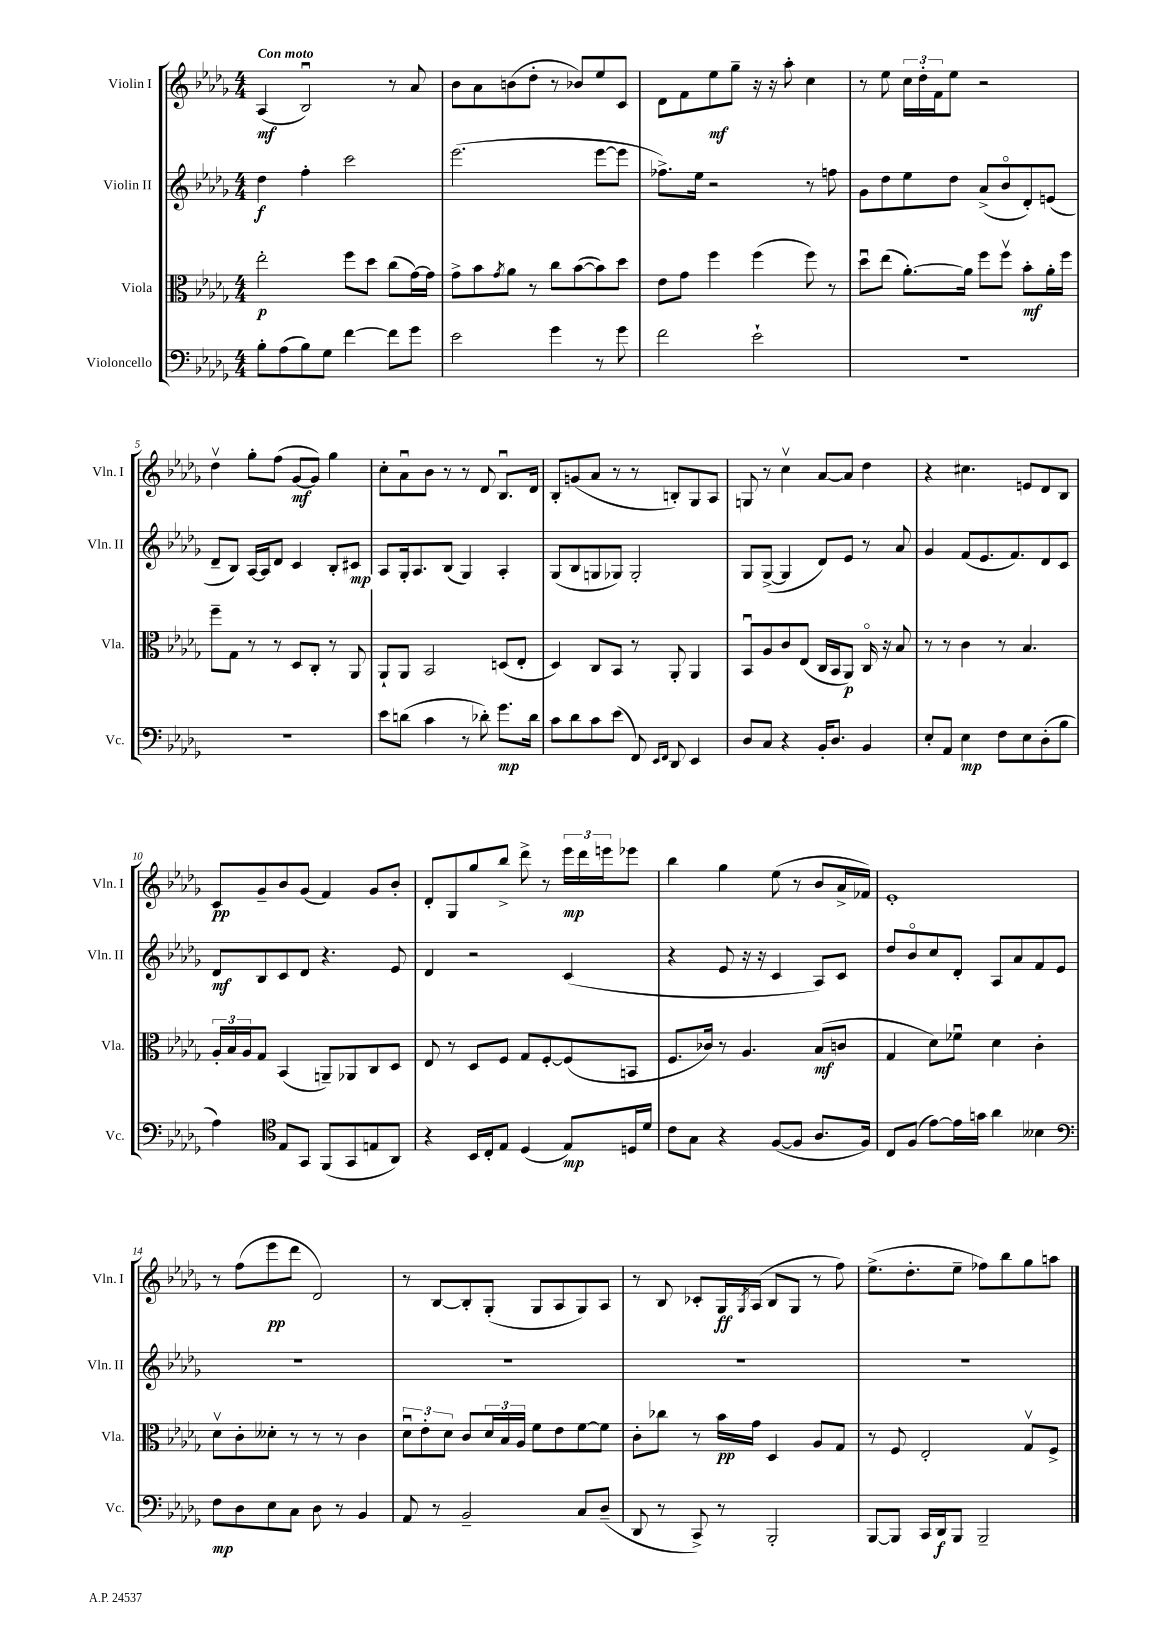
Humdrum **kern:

**kern	**dynam	**kern	**dynam	**kern	**dynam	**kern	**dynam
*part4	*part4	*part3	*part3	*part2	*part2	*part1	*part1
*staff4	*staff4	*staff3	*staff3	*staff2	*staff2	*staff1	*staff1
*I"Violoncello	*	*I"Viola	*	*I"Violin II	*	*I"Violin I	*
*I'Vc.	*	*I'Vla.	*	*I'Vln. II	*	*I'Vln. I	*
*clefF4	*	*clefC3	*	*clefG2	*	*clefG2	*
*k[b-e-a-d-g-]	*	*k[b-e-a-d-g-]	*	*k[b-e-a-d-g-]	*	*k[b-e-a-d-g-]	*
*M4/4	*	*M4/4	*	*M4/4	*	*M4/4	*
=1	=1	=1	=1	=1	=1	=1	=1
!	!	!	!	!	!	!LO:TX:a:B:t=Con moto	!
8B-'\L	.	2ee-'\	p	4dd-\	f	(4A-/	mf
(8A-\	.	.	.	.	.	.	.
8B-\)	.	.	.	4ff'\	.	2B-u/)	.
8G-\J	.	.	.	.	.	.	.
[4f\	.	8ff\L	.	2ccc\	.	.	.
.	.	8dd-\J	.	.	.	.	.
8f\L]	.	(8cc\L	.	.	.	8r	.
8g-\J	.	[16g-\L)	.	.	.	8a-/	.
.	.	16g-\JJ]	.	.	.	.	.
=2	=2	=2	=2	=2	=2	=2	=2
2e-\	.	8g-^\L	.	(2.eee-\	.	8b-\L	.
.	.	8b-\	.	.	.	8a-\	.
.	.	8qg-/	.	.	.	.	.
.	.	8a-\J	.	.	.	(8bn\	.
.	.	8r	.	.	.	8dd-'\J	.
4g-\	.	8cc\L	.	.	.	8r	.
.	.	([8b-\	.	.	.	8b-X/L)	.
8r	.	8b-\])	.	[8eee-\L	.	8ee-/	.
8g-\	.	8dd-\J	.	8eee-\J]	.	8c/J	.
=3	=3	=3	=3	=3	=3	=3	=3
2f\	.	8e-\L	.	8.ff-X^\L)	.	8d-\L	.
.	.	8g-\J	.	.	.	8f\	.
.	.	.	.	16ee-\Jk	.	.	.
.	.	4ff\	.	2r	.	8ee-\	mf
.	.	.	.	.	.	8gg-~\J	.
2e-`\	.	(4ff\	.	.	.	16r	.
.	.	.	.	.	.	16r	.
.	.	.	.	.	.	8aa-'\	.
.	.	8ff\)	.	8r	.	4cc\	.
.	.	8r	.	8ffn\	.	.	.
=4	=4	=4	=4	=4	=4	=4	=4
1r	.	8dd-u\L	.	8g-\L	.	8r	.
.	.	(8ee-\J	.	8dd-\	.	8ee-\	.
.	.	[8.a-'\L)	.	8ee-\	.	24cc\LL	.
.	.	.	.	.	.	24dd-'\	.
.	.	.	.	.	.	24f\J	.
.	.	.	.	8dd-\J	.	8ee-\J	.
.	.	16a-\Jk]	.	.	.	.	.
.	.	8ff\L	.	(8a-^/L	.	2r	.
.	.	8ffv\J	.	8b-/	.	.	.
.	.	8b-'\L	mf	8d-'/)	.	.	.
.	.	16a-'\L	.	(8en/J	.	.	.
.	.	16ff\JJ	.	.	.	.	.
!!LO:LB:g=z
=5	=5	=5	=5	=5	=5	=5	=5
1r	.	8ff~\L	.	8d-~/L	.	4dd-v\	.
.	.	8G-\J	.	8B-/J)	.	.	.
.	.	8r	.	[16A-/LL	.	8gg-'\L	.
.	.	.	.	16A-/J]	.	.	.
.	.	8r	.	8d-/J	.	(8ff\J	.
.	.	8D-/L	.	4c/	.	[8g-/L	mf
.	.	8C'/J	.	.	.	8g-/J])	.
.	.	8r	.	8B-'/L	.	4gg-\	.
.	.	8AA-/	.	8c#X/J	mp	.	.
=6	=6	=6	=6	=6	=6	=6	=6
8e-\L	.	8AA-`/L	.	8A-/L	.	8cc'\L	.
(8dn\J	.	8AA-/J	.	16G-'/k	.	8a-u\	.
.	.	.	.	8.A-/	.	.	.
4c\	.	2BB-/	.	.	.	8b-\J	.
.	.	.	.	(8B-/J	.	8r	.
8r	.	.	.	4G-/)	.	8r	.
8d-X'\)	.	.	.	.	.	8d-/	.
8.g-\L	mp	(8Dn/L	.	4A-'/	.	8.B-u/L	.
.	.	8E-'/J	.	.	.	.	.
16d-\Jk	.	.	.	.	.	16d-/Jk	.
=7	=7	=7	=7	=7	=7	=7	=7
8c\L	.	4D-/)	.	(8G-/L	.	8B-'/L	.
8d-\	.	.	.	8B-/	.	(8gn/	.
8c\	.	8C/L	.	8Gn/	.	8a-/J	.
(8e-\J	.	8BB-/J	.	8G-X/J)	.	8r	.
8FF/)	.	8r	.	2G-'/	.	8r	.
16qqEE-/LL	.	.	.	.	.	.	.
16qqFF/JJ	.	.	.	.	.	.	.
8DD-/	.	8AA-'/	.	.	.	8Bn'/L)	.
4EE-/	.	4AA-/	.	.	.	8G-/	.
.	.	.	.	.	.	8A-/J	.
=8	=8	=8	=8	=8	=8	=8	=8
8D-/L	.	8BB-u/L	.	8G-/L	.	8Gn/	.
8C/J	.	8A-/	.	([8G-^/J	.	8r	.
4r	.	8c/	.	4G-/]	.	4ccv\	.
.	.	(8E-/J	.	.	.	.	.
16BB-'/KL	.	16C/LL	.	8d-/L)	.	[8a-/L	.
8.D-/J	.	16BB-/J	.	.	.	.	.
.	.	8AA-/J)	p	8e-/J	.	8a-/J]	.
4BB-/	.	16C/	.	8r	.	4dd-\	.
.	.	16r	.	.	.	.	.
.	.	8B-/	.	8a-/	.	.	.
=9	=9	=9	=9	=9	=9	=9	=9
8E-'/L	.	8r	.	4g-/	.	4r	.
8AA-/J	.	8r	.	.	.	.	.
4E-\	mp	4c\	.	(8f/L	.	4.cc#X\	.
.	.	.	.	8.e-/	.	.	.
8F\L	.	8r	.	.	.	.	.
.	.	.	.	8.f/)	.	.	.
8E-\	.	4.B-/	.	.	.	8en/L	.
(8D-'\	.	.	.	8d-/	.	8d-/	.
8B-\J	.	.	.	8c/J	.	8B-/J	.
!!LO:LB:g=z
=10	=10	=10	=10	=10	=10	=10	=10
4A-\)	.	24A-'/LL	.	8d-/L	mf	8c/L	pp
.	.	24B-/	.	.	.	.	.
.	.	24A-/J	.	.	.	.	.
.	.	8G-/J	.	8B-/	.	8g-~/	.
*clefC4	*	*	*	*	*	*	*
8E-/L	.	(4BB-/	.	8c/	.	8b-/	.
8GG-/J	.	.	.	8d-/J	.	(8g-/J	.
(8FF/L	.	8AAn~/L)	.	4.r	.	4f/)	.
8GG-/	.	8AA-X/	.	.	.	.	.
8En/	.	8C/	.	.	.	8g-/L	.
8AA-/J)	.	8D-/J	.	8e-/	.	8b-'/J	.
=11	=11	=11	=11	=11	=11	=11	=11
4r	.	8E-/	.	4d-/	.	8d-'/L	.
.	.	8r	.	.	.	8G-/	.
16BB-/LL	.	8D-/L	.	2r	.	8gg-/	.
16C'/J	.	.	.	.	.	.	.
8E-/J	.	8F/J	.	.	.	8bb-^/J	.
(4D-/	.	8G-/L	.	.	.	8ddd-^\	.
.	.	[8F'/	.	.	.	8r	.
8E-/L)	mp	(8F/]	.	(4c/	.	24eee-\LL	mp
.	.	.	.	.	.	24ddd-\	.
.	.	.	.	.	.	24eeen\J	.
16Dn/L	.	8BBn/J	.	.	.	8eee-X\J	.
16d-/JJ	.	.	.	.	.	.	.
=12	=12	=12	=12	=12	=12	=12	=12
8c\L	.	8.F/L	.	4r	.	4bb-\	.
8G-\J	.	.	.	.	.	.	.
.	.	16c-X/Jk)	.	.	.	.	.
4r	.	8r	.	8e-/	.	4gg-\	.
.	.	4.A-/	.	16r	.	.	.
.	.	.	.	16r	.	.	.
([8F/L	.	.	.	4c/	.	(8ee-\	.
8F/J]	.	.	.	.	.	8r	.
8.A-/L	.	(8B-/L	mf	8A-/L)	.	8b-/L	.
.	.	8cn/J	.	8c/J	.	16a-^/L	.
16F/Jk)	.	.	.	.	.	16f-X/JJ)	.
=13	=13	=13	=13	=13	=13	=13	=13
8C/L	.	4G-/	.	8dd-/L	.	1e-'	.
(8F/J	.	.	.	8b-/	.	.	.
[8e-\L)	.	8d-\L)	.	8cc/	.	.	.
16e-\L]	.	8f-Xu\J	.	8d-'/J	.	.	.
16gn\JJ	.	.	.	.	.	.	.
4a-\	.	4d-\	.	8A-/L	.	.	.
.	.	.	.	8a-/	.	.	.
4B--X\	.	4c'\	.	8f/	.	.	.
.	.	.	.	8e-/J	.	.	.
!!LO:LB:g=z
=14	=14	=14	=14	=14	=14	=14	=14
*clefF4	*	*	*	*	*	*	*
8F\L	mp	8d-v\L	.	1r	.	8r	.
8D-\	.	8c'\	.	.	.	(8ff\L	.
8E-\	.	8d--X'\J	.	.	.	8eee-\	pp
8C\J	.	8r	.	.	.	8ddd-\J	.
8D-\	.	8r	.	.	.	2d-/)	.
8r	.	8r	.	.	.	.	.
4BB-/	.	4c\	.	.	.	.	.
=15	=15	=15	=15	=15	=15	=15	=15
8AA-/	.	12d-u\L	.	1r	.	8r	.
.	.	12e-'\	.	.	.	.	.
8r	.	.	.	.	.	[8B-/L	.
.	.	12d-\J	.	.	.	.	.
2BB-~/	.	8c/L	.	.	.	8B-'/]	.
.	.	24d-/L	.	.	.	(8G-'/J	.
.	.	24B-/	.	.	.	.	.
.	.	24A-/JJ	.	.	.	.	.
.	.	8f\L	.	.	.	8G-/L	.
.	.	8e-\	.	.	.	8A-/	.
8C/L	.	[8f\	.	.	.	8G-/)	.
(8D-~/J	.	8f\J]	.	.	.	8A-/J	.
=16	=16	=16	=16	=16	=16	=16	=16
8DD-/	.	8c'\L	.	1r	.	8r	.
8r	.	8cc-X\J	.	.	.	8B-/	.
8CC^/)	.	8r	.	.	.	8c-X'/L	.
8r	.	16b-\LL	pp	.	.	16G-/L	ff
.	.	.	.	.	.	8qG-/	.
.	.	16g-\JJ	.	.	.	(16A-/JJ	.
2BBB-'/	.	4D-/	.	.	.	8B-/L	.
.	.	.	.	.	.	8G-/J	.
.	.	8A-/L	.	.	.	8r	.
.	.	8G-/J	.	.	.	8ff\)	.
=17	=17	=17	=17	=17	=17	=17	=17
[8BBB-/L	.	8r	.	1r	.	(8.ee-^\L	.
8BBB-/J]	.	8F/	.	.	.	.	.
.	.	.	.	.	.	8.dd-'\	.
16CC/LL	.	2E-'/	.	.	.	.	.
16DD-/J	f	.	.	.	.	.	.
8BBB-/J	.	.	.	.	.	8ee-~\J	.
2BBB-~/	.	.	.	.	.	8ff-X\L)	.
.	.	.	.	.	.	8bb-\	.
.	.	8G-v/L	.	.	.	8gg-\	.
.	.	8F^/J	.	.	.	8aan\J	.
==	==	==	==	==	==	==	==
*-	*-	*-	*-	*-	*-	*-	*-
